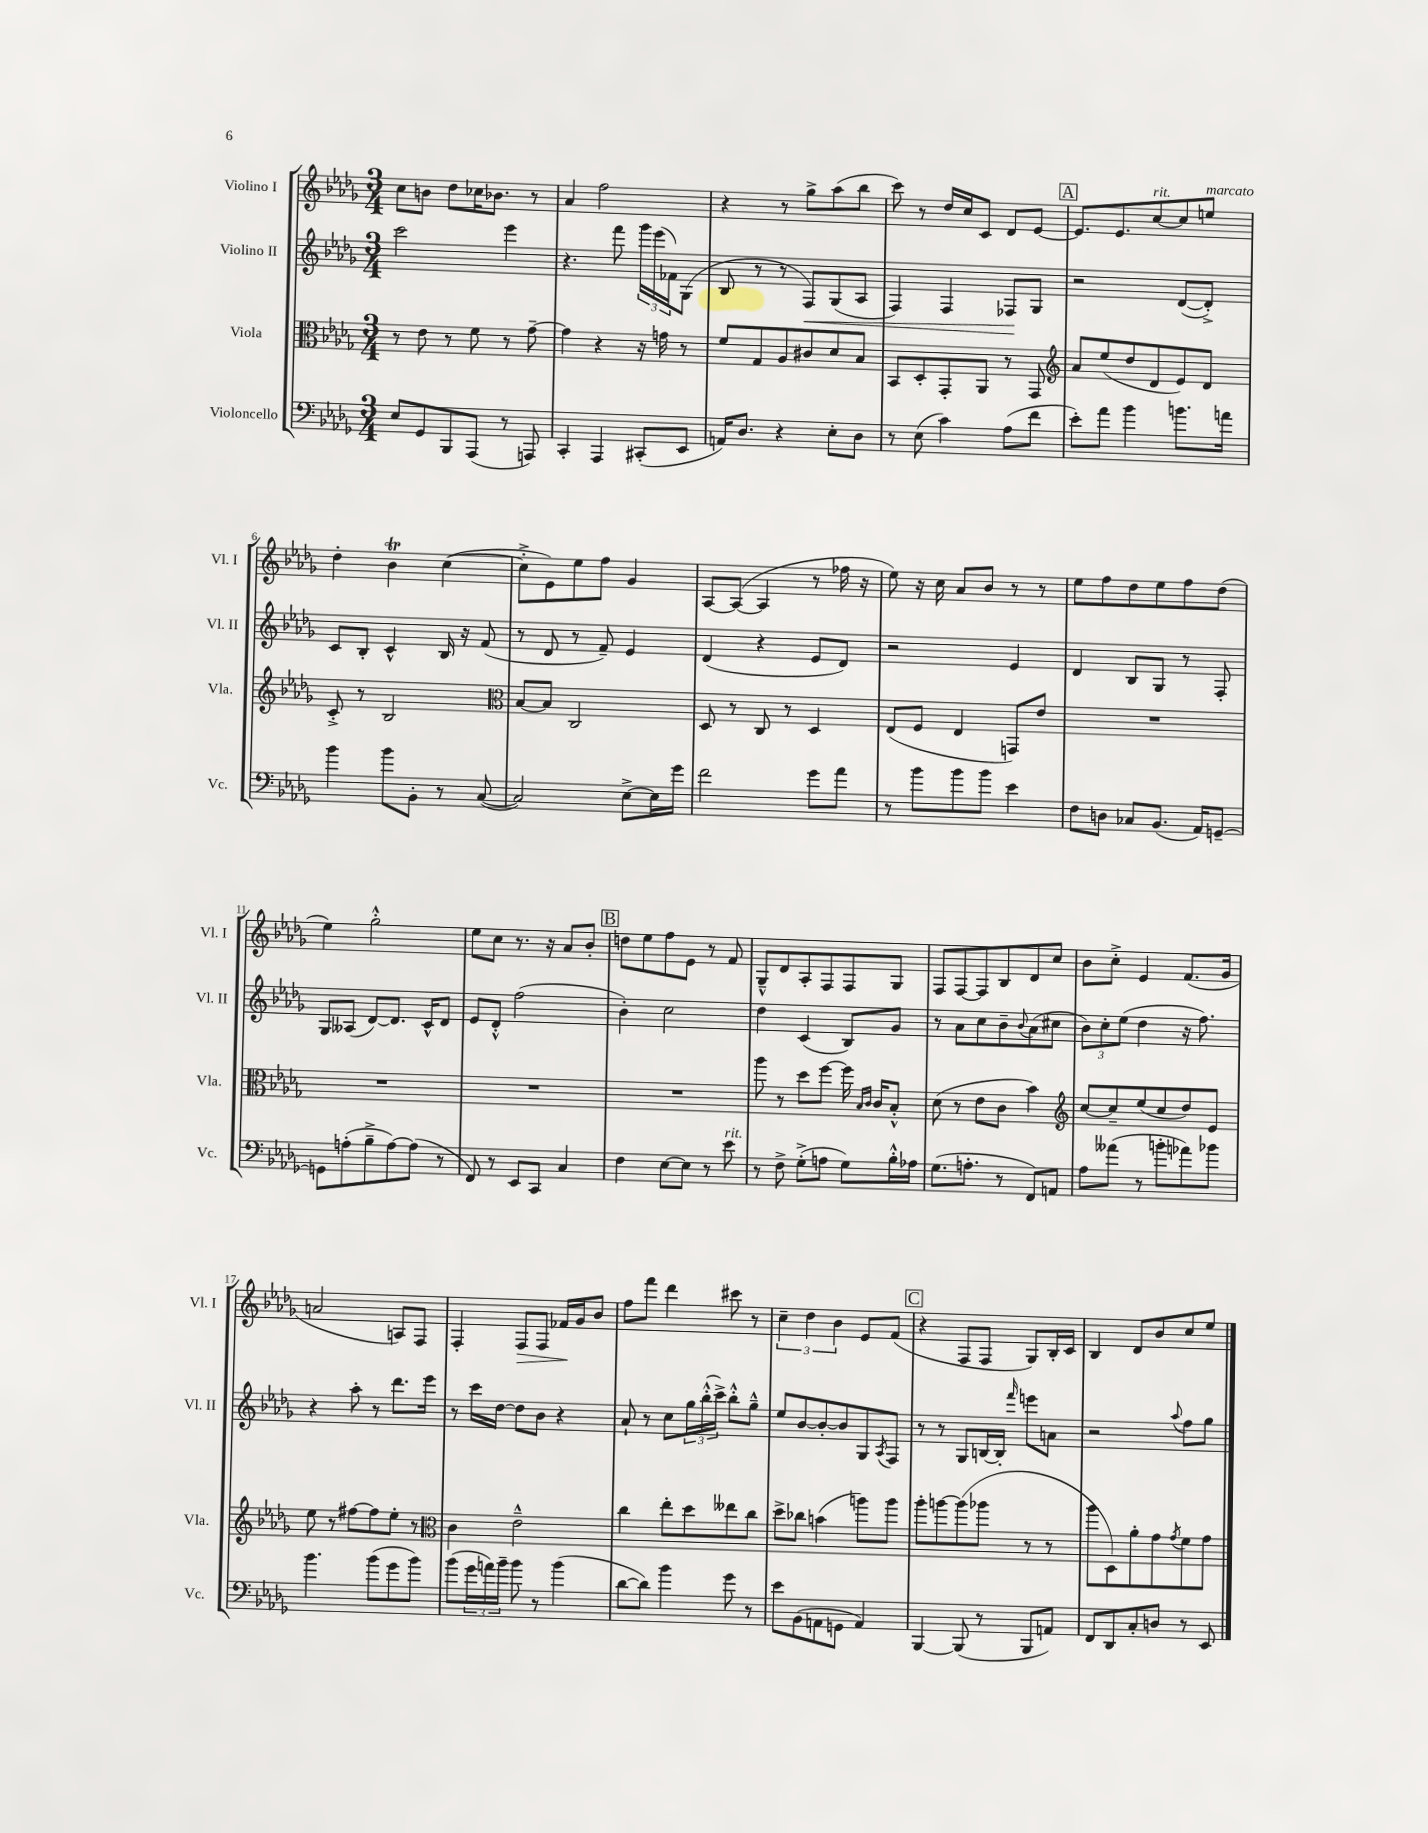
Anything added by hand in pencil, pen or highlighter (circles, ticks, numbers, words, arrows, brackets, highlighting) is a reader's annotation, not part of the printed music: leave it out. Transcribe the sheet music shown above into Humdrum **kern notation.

**kern	**kern	**kern	**kern
*staff4	*staff3	*staff2	*staff1
*clefF4	*clefC3	*clefG2	*clefG2
*k[b-e-a-d-g-]	*k[b-e-a-d-g-]	*k[b-e-a-d-g-]	*k[b-e-a-d-g-]
*M3/4	*M3/4	*M3/4	*M3/4
8E-/L	8r	2ccc\	8cc\L
8GG-/	8e-\	.	8b\J
8BBB-/	8r	.	8dd-\L
(8AAA-/J	8f\	.	16cc-\K
.	.	.	8.b-\J
8r	8r	4eee-\	.
8AAA/)	[8g-~\	.	8r
=	=	=	=
4CC'/	4g-\]	4.r	4a-/
4AAA-/	4r	.	2ff\
.	.	8fff\	.
(8CC#'/L	16r	24ggg-\LL	.
.	.	(24eee-\	.
.	16g\	.	.
.	.	24f-\J)	.
8EE-/J	8r	(8G-\J	.
=	=	=	=
16AA/LK)	8f/L	8B-/	4r
8.D-/J	.	.	.
.	8G-/	8r	.
4r	8A-/	8r	8r
.	8c#/	8F/L)	8gg-^\L
8E-'\L	8d-/	(8G-/	(8aa-\
8D-\J	8B-/J	8A-/J	8bb-\J
=	=	=	=
8r	8BB-/L	4F/)	8ccc\)
(8E-\	8D-'/	.	8r
4c\)	8GG-'/	4F/	16dd-/LL
.	.	.	16cc/J
.	8AA-/J	.	8c/J
(8A-\L	8r	8F-/L	8d-/L
8f\J	8GG-/	8G-/J	[8e-/J
=	=	=	=
*	*clefG2	*	*
8e-'\L)	8a-/L	2r	8.e-/]L
8a-\J	(8ee-/	.	.
.	.	.	8.e-/
4b-\	8dd-/	.	.
.	8d-/	.	[8cc/
8.b\L	8e-/)	([8d-/L	8cc/]
.	8d-/J	8d-'^/]J)	8ee/J
16a\Jk	.	.	.
=	=	=	=
4b-\	8c'^/	8c/L	4dd-'\
.	8r	8B-'/J	.
8b-\L	2B-/	4c^^/	4b-\
8BB-'\J	.	.	.
8r	.	16B-/	([4cc\
.	.	16r	.
([8C/	.	(8f/	.
=	=	=	=
*	*clefC3	*	*
2C/])	[8B-/L	8r	8cc'^\]L
.	8B-/]J	8d-/	8e-\)
.	2C/	8r	8ee-\
.	.	8f~/)	8ff\J
[8E-^\L	.	4e-/	4g-/
16E-\]L	.	.	.
16g-\JJ	.	.	.
=	=	=	=
2f\	8D-/	(4d-/	[8A-/L
.	8r	.	(8A-/_J
.	8C/	4r	4A-/]
.	8r	.	.
8g-\L	4D-/	8e-/L	8r
8a-\J	.	8d-/J)	16ff-\
.	.	.	16r
=	=	=	=
8r	(8E-/L	2r	8ee-\)
8b-\L	8F/J	.	16r
.	.	.	16cc\
8b-\	4E-/	.	8a-/L
8b-\J	.	.	8b-/J
4e-\	8GG/L)	4e-/	8r
.	8e-/J	.	8r
=	=	=	=
8F\L	2.r	4d-/	8ee-\L
8D\J	.	.	8ff\
8C-/L	.	8B-/L	8dd-\
(8.BB-/J	.	8G-/J	8ee-\
.	.	8r	8ff\
16AA-/LK)	.	.	.
[8GG~/J	.	8F'/	(8dd-\J
=	=	=	=
8GG\]L	2.r	8G-/L	4ee-\)
(8A'\	.	(8A--/J	.
8B-~^\	.	[8d-/L)	2gg-'^^\
[8A\)	.	8.d-/]J	.
(8A\]J	.	.	.
.	.	16c^^/LK	.
8r	.	8d-/J	.
=	=	=	=
8FF/)	2.r	8e-/L	8ee-\L
8r	.	8d-'^^/J	8cc\J
8EE-/L	.	(2ff\	8.r
8CC/J	.	.	.
.	.	.	16r
4C/	.	.	8a-/L
.	.	.	8b-'/J
=	=	=	=
4F\	2.r	4b-'\)	8dd\L
.	.	.	8ee-\
[8E-\L	.	2cc\	8ff\
8E-\]J	.	.	8e-\J
8r	.	.	8r
8e-\	.	.	8f/
=	=	=	=
8r	8aa-\	4dd-\	8G-~^^/L
8F^\	8r	.	8d-/
(8G-'^\L	8dd-\L	(4c/	8A-'/
8A\J	[8ff\J	.	8F/
8G-\L)	16ff\]	8B-/L)	8F/
.	16qqB-/LL	.	.
.	16qqc/JJ	.	.
.	16c/LK	.	.
16B-'^^\L	8B-'^^/J	8g-/J	8G-/J
16A-\JJ	.	.	.
=	=	=	=
(8.G-\L	(8d-\	8r	8F/L
.	8r	8a-\L	[8F/
8.A'\J	.	.	.
.	8e-\L	8cc\	8F/]
8r	8c\J	8b-~\	8B-/
.	.	8qqb-/	.
8FF/L)	4b-\)	(8a-\	8d-/
8AA/J	.	8cc#\J	8cc/J
=	=	=	=
*	*clefG2	*	*
8A-\L	[8cc/L	12b-\L)	8b-\L
.	.	12cc'\	.
(8a--\J	8cc~/]	.	8cc'^\J
.	.	(12ee-\J	.
8r	(8ee-/	4dd-\	4e-/
8b'\L	8cc/	.	.
8a-\)	8dd-/)	16r	(8.f/L
.	.	8.ff\)	.
8b-\J	8e-/J	.	.
.	.	.	16g-/Jk
=	=	=	=
4.b-\	8ee-\	4r	2a/
.	8r	.	.
.	[8ff#\L	8aa-'\	.
(8b-\L	8ff#\]	8r	.
8g-\	8ee-'\J	8.ddd-\L	8A/L)
8b-\J)	8r	.	8F/J
.	.	16eee-\Jk	.
=	=	=	=
*	*clefC3	*	*
(8b-\L	4c\	8r	4F'/
24g-\L	.	16ccc\LL	.
24a\)	.	.	.
.	.	[16dd-\JJ	.
24b-~\JJ	.	.	.
8b-\	2e-~^^\	8dd-\]L	8F/L
8r	.	8b-\J	8F/J
(4b-\	.	4r	16f-/LL
.	.	.	16g-/J
.	.	.	8b-/J
=	=	=	=
[8d-\L	4cc\	8a-`/	8ff\L
8d-\]J)	.	8r	8fff\J
4b-\	8ee-'\L	8cc\L	4ddd-\
.	8dd-\	24gg-\L	.
.	.	(24bb-'^^\	.
.	.	24ccc^\JJ)	.
8g-\	8ee--\	8bb-'^^\L	8ccc#\
8r	8cc\J	8gg-~^^\J	8r
=	=	=	=
8e-\L	8dd-^\L	8ee-/L	6cc~\
(8BB-\	8cc-\J	[8b-/	.
.	.	.	6dd-\
8AA\	(4b\	8b-'/_	.
.	.	.	6b-\
8GG\J	.	8b-/]	.
4AA/)	8aa\L)	8G-/	8e-/L
.	.	8qA-/	.
.	8aa\J	8F/J	(8f/J
=	=	=	=
[4BBB-/	8aa-'\L	8r	4r
.	[8aa\	8r	.
(8BBB-/]	(8aa\]	8G-/L	8F/L
8r	8aa-\J	[16B/L	8F/J
.	.	16B'/]JJ	.
.	.	16qqfff/	.
8BBB-/L	8r	8eee\L	8G-/L)
8AA/J)	8r	8a\J	16B-'/L
.	.	.	16c/JJ
=	=	=	=
8FF/L	8aa-\L	2r	4B-/
8DD-/	8D-\)	.	.
8C'/	8a-'\	.	8d-/L
8D/J	8g-\	.	8b-/
.	8qg-/	8qqaa-/	.
8r	8f\	8ff\L	8cc/
8EE-/	8g-\J	8gg-\J	8ee-/J
==	==	==	==
*-	*-	*-	*-
